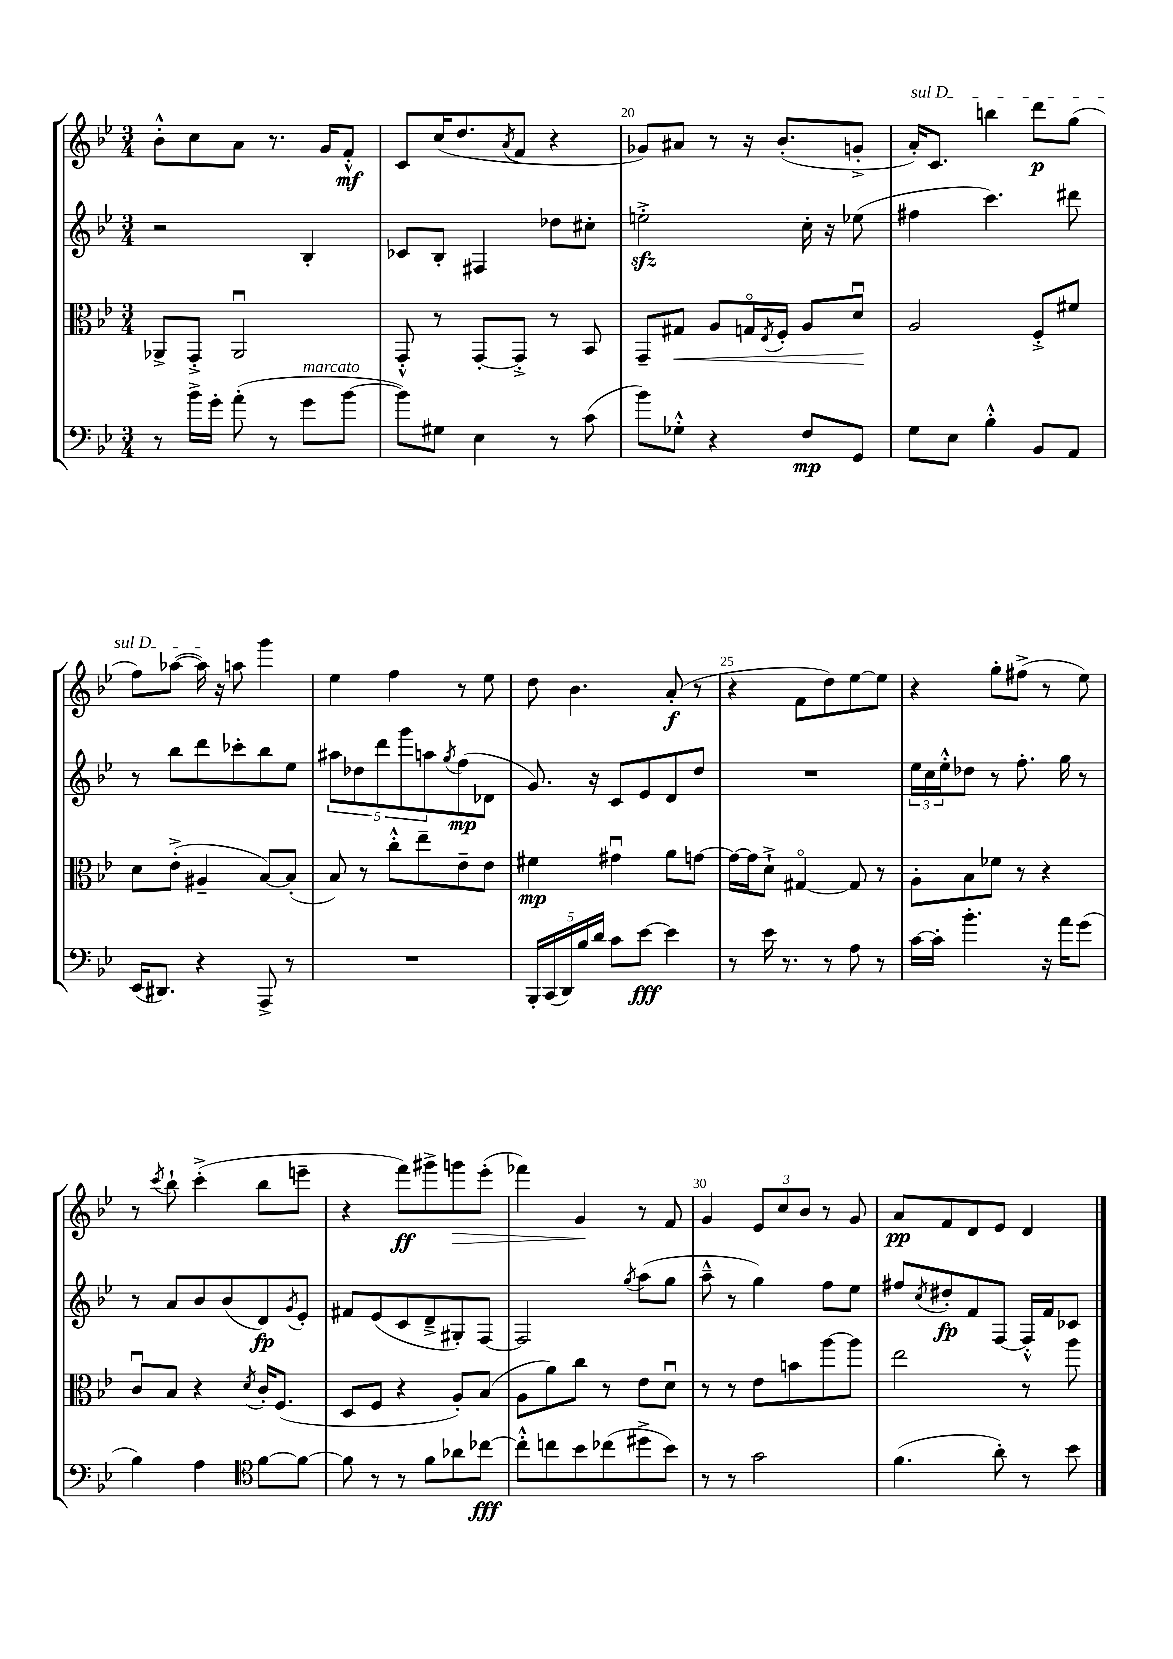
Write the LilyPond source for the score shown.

<<
\new StaffGroup <<
\new Staff = "s0" {
    \clef treble \key bes \major \numericTimeSignature \time 3/4
    bes'8-.-^ c''8 a'8 r8. g'16 f'8-.-^\mf |
    c'8 c''16( d''8. \acciaccatura { a'8 } f'8 r4 |
    ges'8) ais'8 r8 r16 bes'8.-.( g'8-.-> |
    \once \override TextSpanner.bound-details.left.text = \markup { \italic "sul D" } a'16-.\startTextSpan) c'8. b''4 d'''8\p g''8( |
    f''8) aes''8~( aes''16\stopTextSpan) r16 a''8 g'''4 |
    ees''4 f''4 r8 ees''8 |
    d''8 bes'4. a'8-.\f( r8 |
    r4 f'8 d''8) ees''8~ ees''8 |
    r4 g''8-. fis''8->( r8 ees''8) |
    r8 \acciaccatura { c'''8 } bes''8-! c'''4-.->( bes''8 e'''8-- |
    r4 f'''8\ff) gis'''8-> g'''8\> ees'''8-.( |
    fes'''4) g'4\! r8 f'8 |
    g'4 \tuplet 3/2 { ees'8 c''8 bes'8 } r8 g'8 |
    a'8\pp f'8 d'8 ees'8 d'4 \bar "|." |
}
\new Staff = "s1" {
    \clef treble \key bes \major \numericTimeSignature \time 3/4
    r2 bes4-. |
    ces'8 bes8-. fis4 des''8 cis''8-. |
    e''2-.->\sfz c''16-. r16 ees''8( |
    fis''4 c'''4.) dis'''8 |
    r8 bes''8 d'''8 ces'''8-. bes''8 ees''8 |
    \tuplet 5/4 { ais''8 des''8 d'''8 g'''8 a''8 } \acciaccatura { g''8 } f''8\mp( des'8 |
    g'8.) r16 c'8 ees'8 d'8 d''8 |
    R2. |
    \tuplet 3/2 { ees''16 c''16 ees''16-.-^ } des''8 r8 f''8.-. g''16 r8 |
    r8 a'8 bes'8 bes'8( d'8\fp) \acciaccatura { g'8 } ees'8-. |
    fis'8 ees'8( c'8 d'8---> gis8-.) f8~ |
    f2 \acciaccatura { g''8 } a''8( g''8 |
    a''8---^ r8 g''4) f''8 ees''8 |
    fis''8 \acciaccatura { c''8 } dis''8-.\fp f'8 f8~ f16-.-^ f'16 ces'8 \bar "|." |
}
\new Staff = "s2" {
    \clef alto \key bes \major \numericTimeSignature \time 3/4
    aes,8-> g,8-.-> aes,2\downbow |
    g,8-.-^ r8 g,8~-. g,8-.-> r8 bes,8 |
    g,8-- gis8\< a8 g16\flageolet \acciaccatura { ees8 } f16-. a8 d'8\downbow\! |
    a2 f8-.-> fis'8 |
    d'8 ees'8-.->( ais4-- bes8~) bes8-.( |
    bes8) r8 c''8-.-^ ees''8-- ees'8-- ees'8 |
    fis'4\mp gis'4\downbow a'8 g'8~ |
    g'16~ g'16 d'8-!-> gis4~\flageolet gis8 r8 |
    a8-. bes8 fes'8 r8 r4 |
    c'8\downbow bes8 r4 \acciaccatura { d'8 } c'16-. f8.( |
    d8 f8 r4 a8-.) bes8( |
    a8 a'8) c''8 r8 ees'8 d'8\downbow |
    r8 r8 ees'8 b'8 a''8~ a''8 |
    ees''2 r8 a''8 \bar "|." |
}
\new Staff = "s3" {
    \clef bass \key bes \major \numericTimeSignature \time 3/4
    r8 bes'16-> g'16-. a'8-.( r8 g'8^\markup { \italic "marcato" } bes'8~ |
    bes'8) gis8 ees4 r8 c'8( |
    bes'8) ges8-.-^ r4 f8\mp g,8 |
    g8 ees8 bes4-.-^ bes,8 a,8 |
    ees,16( dis,8.) r4 a,,8-> r8 |
    R2. |
    \tuplet 5/4 { bes,,16-. c,16( d,16) bes16 d'16 } c'8 ees'8~\fff ees'4 |
    r8 ees'16 r8. r8 a8 r8 |
    c'16~ c'16-. bes'4.-. r16 a'16 g'8( |
    bes4) a4 \clef tenor f'8~ f'8~ |
    f'8 r8 r8 f'8 aes'8 ces''8~\fff |
    ces''8-.-^ c''8 bes'8 ces''8( dis''8-> bes'8) |
    r8 r8 g'2 |
    f'4.( a'8-.) r8 bes'8 \bar "|." |
}
>>
>>
\layout { \context { \Score currentBarNumber = #18 \override BarNumber.break-visibility = ##(#f #t #t) barNumberVisibility = #(every-nth-bar-number-visible 5) } }
